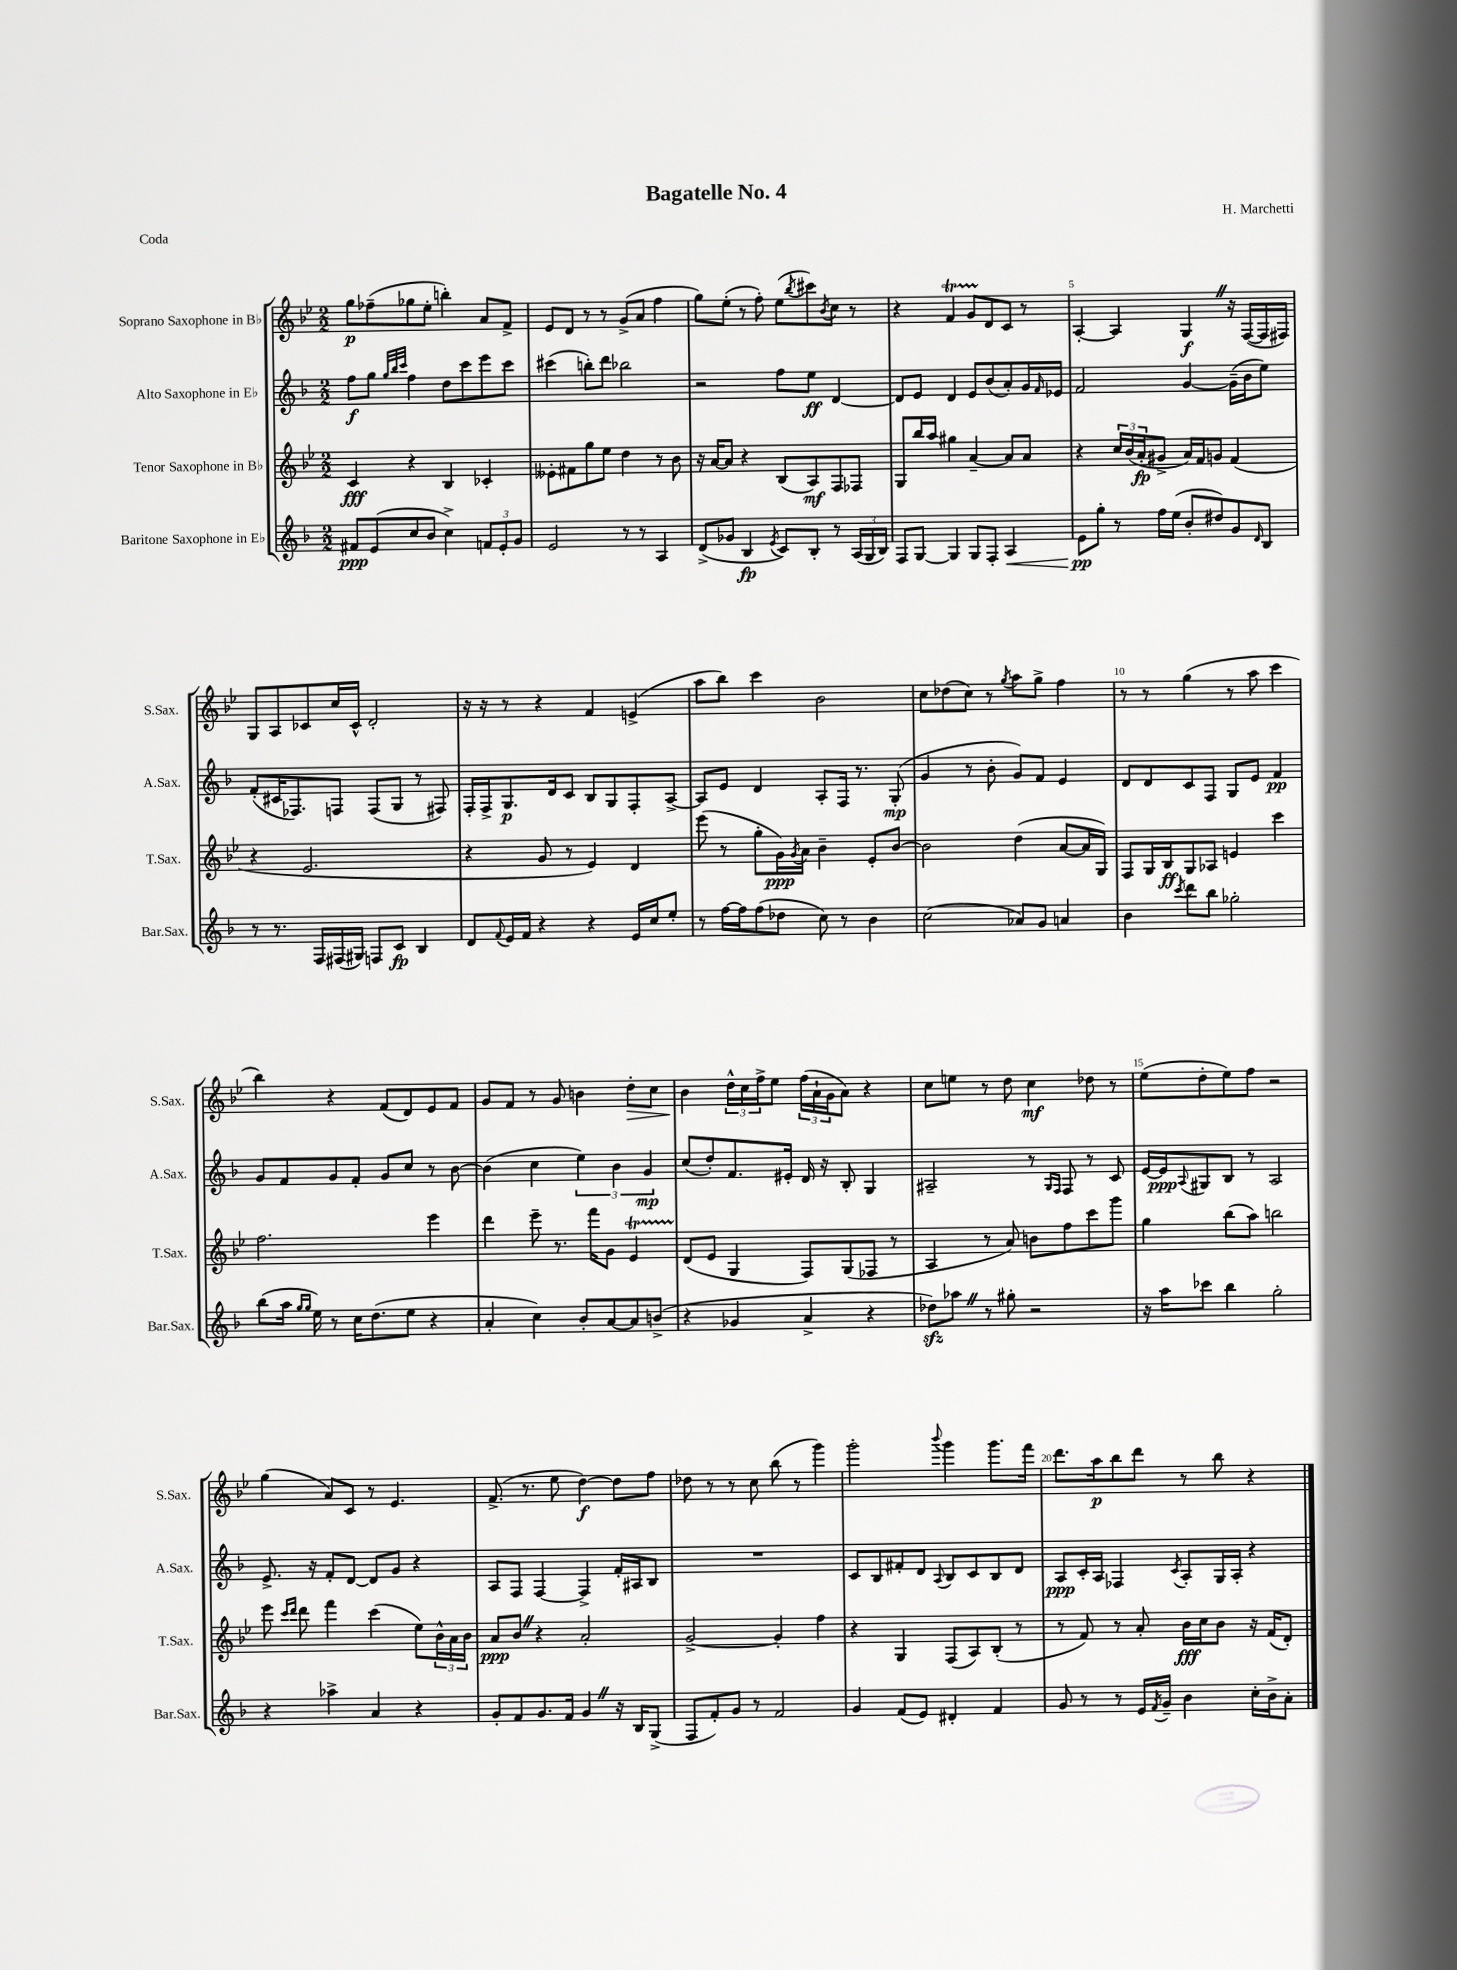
\header { title = "Bagatelle No. 4" composer = "H. Marchetti" piece = "Coda" }
<<
\new StaffGroup <<
\new Staff = "s0" \with { instrumentName = "Soprano Saxophone in Bb" shortInstrumentName = "S.Sax." } {
    \clef treble \key bes \major \numericTimeSignature \time 2/2
    g''8\p fes''8--( ges''8 ees''8-. b''4-.) a'8 f'8-> |
    ees'8 d'8 r8 r8 g'8->( a'8 f''4 |
    g''8) ees''8-.( r8 f''8-.) ees''8( \acciaccatura { bes''8 } cis'''8) \acciaccatura { bes'8 } c''8 r8 |
    r4 f'4\startTrillSpan g'8 d'8\stopTrillSpan c'8 r8 |
    a4~-. a4 g4\f \once \override BreathingSign.text = \markup { \musicglyph "scripts.caesura.straight" } \breathe r16 f16~( f16 fis16) |
    g8 a8 ces'8 c''16 ces'16-^ d'2-. |
    r16 r16 r8 r4 f'4 e'4->( |
    a''8 bes''8) c'''4 bes'2 |
    c''8 des''8( c''8) r8 \acciaccatura { g''8 } a''8 g''8-> f''4 |
    r8 r8 g''4( r8 a''8 c'''4 |
    bes''4) r4 f'8( d'8) ees'8 f'8 |
    g'8 f'8 r8 g'8 b'4 d''8-.\> c''8 |
    bes'4\! \tuplet 3/2 { d''16-^ c''16 f''16-> } ees''8 \tuplet 3/2 { f''16( a'16-! g'16 } a'8) r4 |
    c''8 e''8 r8 d''8 c''4\mf des''8 r8 |
    ees''8( d''8-. ees''8) f''8 r2 |
    g''4( a'8) c'8 r8 ees'4. |
    f'8.->( r8. ees''8 d''4~\f) d''8 f''8 |
    des''8 r8 r8 c''8 bes''8( r8 g'''4) |
    g'''2-. \appoggiatura { bes'''8 } g'''4 g'''8. f'''16 |
    d'''8. a''16\p bes''8 d'''8 r8 bes''8 r4 \bar "|." |
}
\new Staff = "s1" \with { instrumentName = "Alto Saxophone in Eb" shortInstrumentName = "A.Sax." } {
    \clef treble \key f \major \numericTimeSignature \time 2/2
    f''8\f g''8 \grace { g''32 bes''32 c'''32 } f''4 d''8 c'''8 e'''8 c'''8 |
    cis'''4( b''8-.) d'''8 bes''2 |
    r2 f''8 e''8\ff d'4~ |
    d'8 e'8 d'4 e'8 bes'8( a'8-.) g'16 \grace { f'16 } ees'16 |
    f'2 g'4~ g'16--( bes'16 e''8) |
    f'8-.( cis'16 fes8.) f8 f8( g8 r8 fis8) |
    f16-. f16-> g8.\p d'16 c'8 bes8 g8 f8-. a8~-> |
    a8 e'8 d'4 a8-. f16 r8. g8-.\mp( |
    g'4 r8 bes'8-. g'8) f'8 e'4 |
    d'8 d'8 c'8 f8 g8 e'8 f'4\pp |
    g'8 f'8 g'8 f'8-. g'8 c''8 r8 bes'8~ |
    bes'4( c''4 \tuplet 3/2 { e''4) bes'4 g'4\mp } |
    c''8( d''8-.) f'8. eis'16-. d'16 r16 bes8-. g4 |
    ais2-- r8 \grace { g16 f16 } f8 r8 c'8 |
    e'16~ e'16\ppp \appoggiatura { a8 } gis8 bes8 r8 a2 |
    e'8.-> r16 f'8-. d'8~ d'8 g'8 r4 |
    a8 f8 f4~ f4-> f'16-. ais16 bes8 |
    R1 |
    c'8 bes8 fis'8-. d'8 \appoggiatura { a8 } bes8 c'8 bes8 d'8 |
    a8\ppp c'16-. a16 fes4 \acciaccatura { c'8 } a8-. g16 a16-. r4 \bar "|." |
}
\new Staff = "s2" \with { instrumentName = "Tenor Saxophone in Bb" shortInstrumentName = "T.Sax." } {
    \clef treble \key bes \major \numericTimeSignature \time 2/2
    c'4\fff r4 bes4 ces'4-. |
    eeses'8-. fis'8 g''8 ees''8 d''4 r8 bes'8 |
    r16 a'16~ a'8 r4 bes8( a8\mf) f8 fes8 |
    g8 bes''16 a''16 gis''4 a'4~-- a'8 a'8 |
    r4 \tuplet 3/2 { c''16 bes'16( a'16-.\fp } gis'8-> a'16) f'16 g'8 f'4( |
    r4 ees'2. |
    r4 g'8 r8 ees'4) d'4 |
    ees'''8( r8 g''8-. g'16\ppp) \acciaccatura { g'8 } a'16 bes'4-- ees'8-. bes'8~ |
    bes'2 d''4( a'8~ a'16 g16) |
    f8 g16 bes16\ff g8 aes8 e'4 c'''4 |
    f''2. ees'''4 |
    d'''4 ees'''8-- r8. f'''16 g'8 ees'4\startTrillSpan |
    d'8\stopTrillSpan( ees'8 g4 f8) g8( fes8 r8 |
    a4 r8 a'8) b'8 f''8 c'''8 g'''8 |
    g''4 bes''8( a''8) b''2 |
    ees'''8 \grace { c'''16 d'''16 } d'''8 f'''4 c'''4( ees''8) \tuplet 3/2 { bes'16-^ a'16 bes'16 } |
    a'8\ppp bes'8 \once \override BreathingSign.text = \markup { \musicglyph "scripts.caesura.straight" } \breathe r4 a'2-. |
    g'2~-> g'4-. f''4 |
    r4 g4 f8( a8) bes8-.( r8 |
    r8 f'8) r8 a'8-. bes'16\fff c''16 bes'8 r16 f'16( d'8-.) \bar "|." |
}
\new Staff = "s3" \with { instrumentName = "Baritone Saxophone in Eb" shortInstrumentName = "Bar.Sax." } {
    \clef treble \key f \major \numericTimeSignature \time 2/2
    fis'8\ppp e'8( c''8 bes'8 c''4->) \tuplet 3/2 { f'8 e'8-. g'8 } |
    e'2 r8 r8 a4 |
    d'8->( ges'8 bes4\fp \acciaccatura { e'8 } c'8) bes8-. r8 \tuplet 3/2 { a16( g16 bes16) } |
    f8 g8~ g4 g8 f8-. a4\< |
    e'8\pp\! g''8-. r8 f''16 e''16( bes'8-. dis''8) g'8 \grace { d'16 } bes8 |
    r8 r8. f16 fis16( gis16) f8 c'8\fp bes4 |
    d'8 \appoggiatura { f'8 } e'16 f'16 r4 r4 e'16 c''16 e''8-. |
    r8 f''16~ f''16 f''8( des''8 c''8) r8 bes'4 |
    c''2( aes'8) g'8 a'4 |
    bes'4 \acciaccatura { c'''8 } d'''8 bes''8 ges''2-. |
    bes''8( a''16 \grace { g''16 g''16 } e''16) r8 c''16 d''8.( e''8 r4 |
    a'4-. c''4) bes'8-. a'8~ a'8 b'8->( |
    r4 ges'4 a'4-> r4 |
    des''8\sfz) aes''8 \once \override BreathingSign.text = \markup { \musicglyph "scripts.caesura.straight" } \breathe r8 gis''8-. r2 |
    r16 a''16 ces'''8 bes''4 g''2-. |
    r4 aes''4-> a'4 r4 |
    g'8-. f'8 g'8. f'16 g'4 \once \override BreathingSign.text = \markup { \musicglyph "scripts.caesura.straight" } \breathe r16 bes16 g8->( |
    f8 f'8-.) g'8 r8 f'2 |
    g'4 f'8( e'8) dis'4-. f'4 |
    g'8 r8 r8 e'16 \acciaccatura { f'8 } g'16-- bes'4 c''16-. bes'16-> a'8-. \bar "|." |
}
>>
>>
\layout { \context { \Score \override BarNumber.break-visibility = ##(#f #t #t) barNumberVisibility = #(every-nth-bar-number-visible 5) } }
